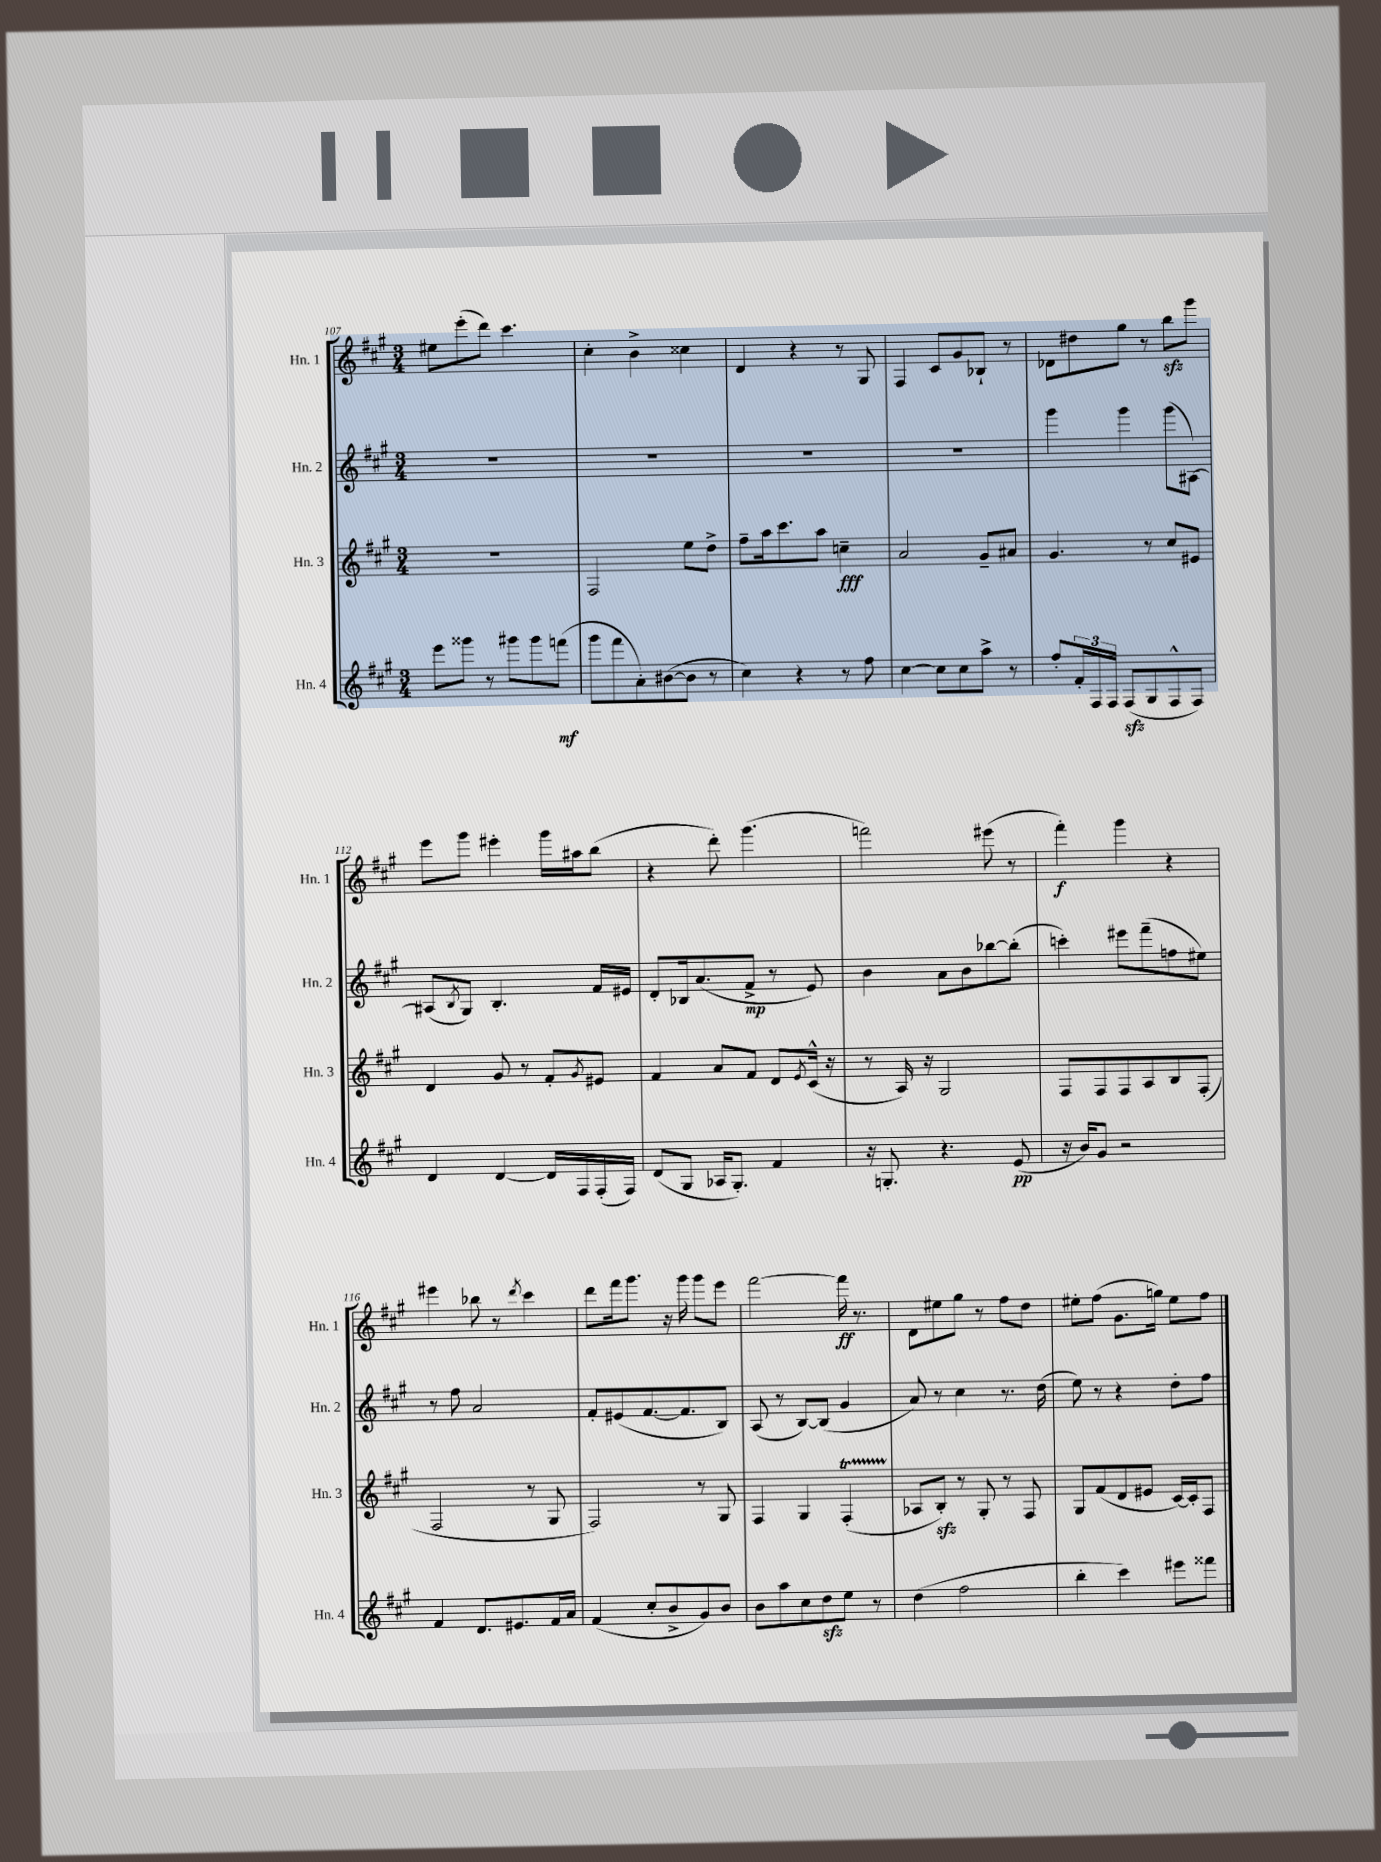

**kern	**kern	**kern	**kern
*staff4	*staff3	*staff2	*staff1
*clefG2	*clefG2	*clefG2	*clefG2
*k[f#c#g#]	*k[f#c#g#]	*k[f#c#g#]	*k[f#c#g#]
*M3/4	*M3/4	*M3/4	*M3/4
8eee	2.r	2.r	8ee#
8ggg##	.	.	(8eee'
8r	.	.	8ddd)
8ggg#	.	.	4.ccc#
8ggg#	.	.	.
(8fff	.	.	.
=	=	=	=
8ggg#	2F#	2.r	4cc#'
8fff#	.	.	.
8a')	.	.	4b^
([8b#	.	.	.
8b#]	8ee	.	4cc##
8r	8dd^	.	.
=	=	=	=
4cc#)	8ff#~	2.r	4d
.	16aa	.	.
.	8.ccc#	.	.
4r	.	.	4r
.	8aa	.	.
8r	4cc~	.	8r
8ff#	.	.	8G#
=	=	=	=
[4cc#	2a	2.r	4F#
8cc#]	.	.	8c#
8cc#	.	.	8g#
8aa^	8g#~	.	8B-`
8r	8a#	.	8r
=	=	=	=
8ff#'	4.g#	4ggg#	8d-
24f#'	.	.	8dd#
24F#	.	.	.
24F#	.	.	.
(8F#	.	4ggg#	8gg#
8G#	8r	.	8r
8F#^^	8cc#	(8ggg#	8bb
8F#)	8e#	[8A#)	8ggg#
=	=	=	=
4d	4d	(8A#]	8eee
.	.	8qB	.
.	.	8G#)	8ggg#
[4d	8g#	4.B'	4eee#'
.	8r	.	.
16d]	8f#'	.	16ggg#
16F#	.	.	16aa#
.	8qg#	.	.
(16F#'	8e#	16f#	(8bb
16F#)	.	16e#	.
=	=	=	=
(8d	4f#	8d'	4r
8G#	.	16B-	.
.	.	(8.a	.
16A-	8a	.	8ddd')
8.G#')	.	.	.
.	8f#	8f#^	(4.ggg#
4f#	8d	8r	.
.	8qe	.	.
.	(16c#^^	8e)	.
.	16r	.	.
=	=	=	=
16r	8r	4b	2fff)
8.G'	.	.	.
.	16A)	.	.
.	16r	.	.
4.r	2G#	8a	.
.	.	8b	.
.	.	[8bb-	(8eee#
(8e	.	(8bb-']	8r
=	=	=	=
16r	8F#	4ccc')	4fff#')
16b)	.	.	.
8g#	8F#	.	.
2r	8F#	8eee#	4ggg#
.	8A	(8fff#~	.
.	8B	8ff	4r
.	(8F#'	8ee#)	.
=	=	=	=
4f#	2F#	8r	4eee#
.	.	8ff#	.
8.d	.	2a	8bb-
.	.	.	8r
8.e#	.	.	.
.	.	.	8qddd
.	8r	.	4ccc#
16f#	8G#	.	.
16a	.	.	.
=	=	=	=
(4f#	2F#)	8f#'	8ddd
.	.	(8e#	16fff#
.	.	.	8.ggg#
8cc#'	.	[8.f#	.
8b^	.	.	16r
.	.	8.f#]	16ggg#
8g#)	8r	.	8ggg#
8b	8G#	8B)	8eee
=	=	=	=
8b	4F#	(8A	[2fff#
8aa	.	8r	.
8cc#	4G#	[8B)	.
8dd	.	(8B]	.
8ee	(4F#'	4g#	16fff#]
.	.	.	8.r
8r	.	.	.
=	=	=	=
(4dd	8A-	8a)	8d
.	8B')	8r	8ee#
2ff#	8r	4cc#	8gg#
.	8G#'	.	8r
.	8r	8.r	8ff#
.	8F#	.	8dd
.	.	(16dd	.
=	=	=	=
4bb'	8G#	8ee)	8ee#'
.	(8f#	8r	(8ff#
4ccc#)	8d	4r	8.g#
.	8e#	.	.
.	.	.	16gg)
8eee#	[16c#)	8dd'	8ee#
.	16c#']	.	.
8fff##	8F#	8ff#	8ff#
==	==	==	==
*-	*-	*-	*-
